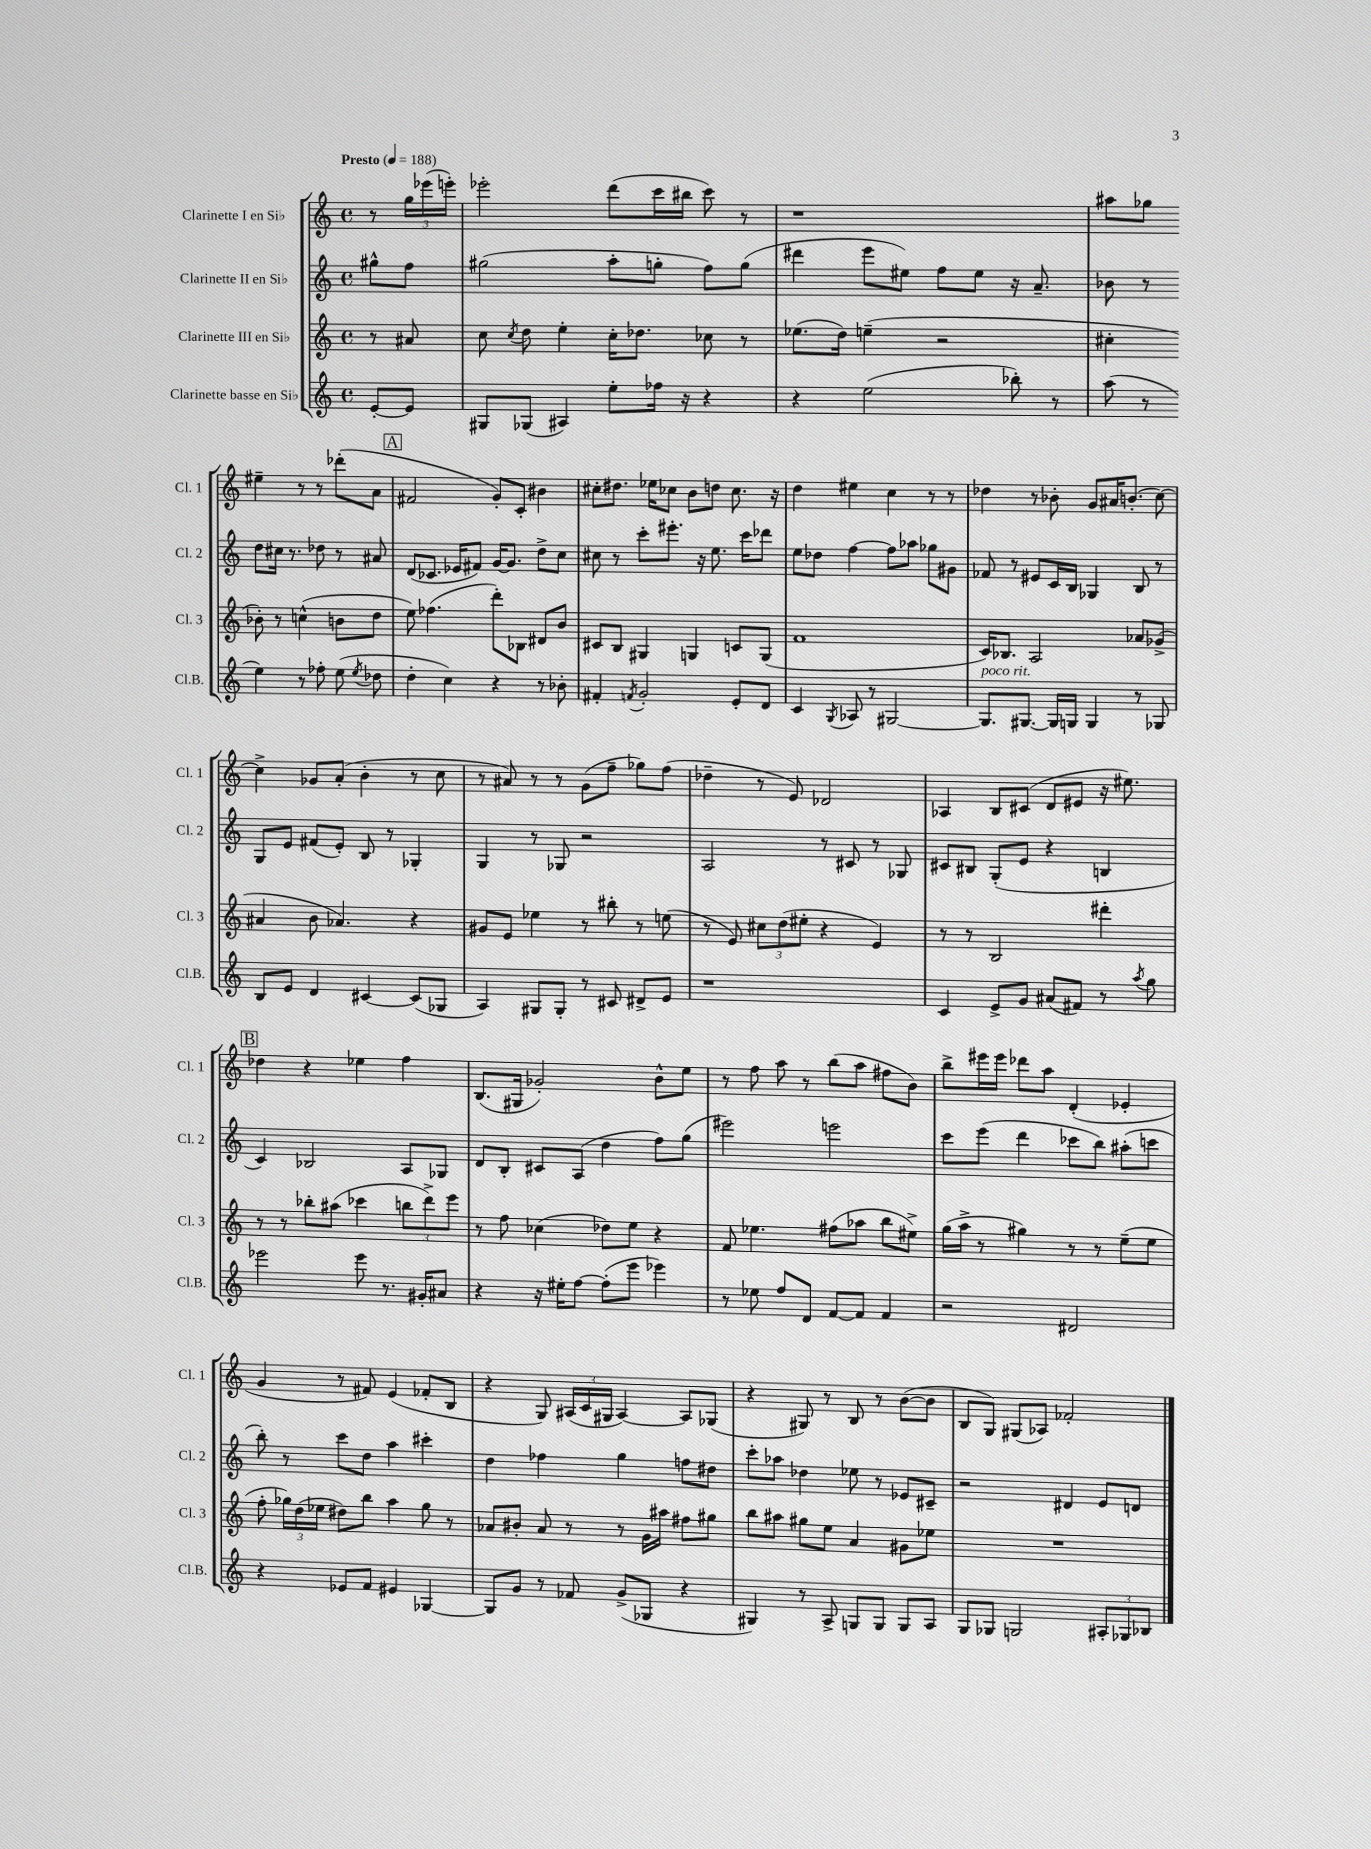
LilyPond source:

<<
\new StaffGroup <<
\new Staff = "s0" \with { instrumentName = "Clarinette I en Sib" shortInstrumentName = "Cl. 1" } {
    \clef treble \key c \major \defaultTimeSignature \time 4/4 \partial 4 \tempo "Presto" 4 = 188
    \autoBeamOff r8 \tuplet 3/2 { g''16[ ees'''16( e'''16]-.) } |
    ees'''2-. d'''8[( c'''16 bis''16] c'''8) r8 |
    r1 |
    ais''8[ ges''8] eis''4-- r8 r8 des'''8[-.( a'8] |
    \mark \markup { \box "A" } fis'2 g'8[-.) c'8]-. bis'4 |
    cis''8[-. dis''8.] ees''16[ ces''8] b'8[ d''8] ces''8. r16 |
    d''4 eis''4 c''4 r8 r8 |
    des''4 r8 bes'8-. g'8[ ais'16 b'8.]-.( c''8~) |
    c''4-> ges'8[ a'8]-.( b'4-. r8 c''8 |
    r8 ais'8) r8 r8 g'8[( f''8]-- ges''8[) f''8]( |
    des''4-- r8 e'8) des'2 |
    aes4 b8[ cis'8]( d'8[ eis'8] r16 eis''8.) |
    \mark \markup { \box "B" } des''4 r4 ees''4 f''4 |
    b8.[( gis16] ges'2-.) b'8[-^ e''8] |
    r8 f''8 a''8 r8 b''8[( a''8] fis''8[ b'8]) |
    b''8[-> eis'''16 eis'''16] des'''8[ a''8] d'4-.( ees'4-. |
    g'4 r8 fis'8) e'4( fes'8[-. b8] |
    r4 g8) \tuplet 3/2 { ais16[( c'16 gis16] } ais4~) ais8[ ges8]( |
    r4 gis8) r8 b8 r8 b'8[~( b'8] |
    b8[ g8]) gis8[( aes8]) fes'2-. \bar "|." |
}
\new Staff = "s1" \with { instrumentName = "Clarinette II en Sib" shortInstrumentName = "Cl. 2" } {
    \clef treble \key c \major \defaultTimeSignature \time 4/4 \partial 4
    \autoBeamOff gis''8[-^ f''8] |
    gis''2( a''8[-. g''8]-. f''8[) g''8]( |
    dis'''4 e'''8[ eis''8]) f''8[ eis''8] r16 a'8.-- |
    bes'8 r8 d''8[ cis''16] r8. des''8 r8 ais'8 |
    \mark \markup { \box "A" } d'8[( ces'8.] ees'16[ fis'8]) g'16[~ g'8.] d''8[-> c''8] |
    cis''8 r8 c'''8[-. eis'''8.]-. r16 e''8. c'''16[ des'''8] |
    e''8[ des''8] f''4~ f''8[ aes''8] ges''8[ gis'8] |
    fes'8 r8 eis'8[ c'16 b16] ges4 b8 r8 |
    g8[ e'8] fis'8[( e'8]-.) b8 r8 ges4-. |
    g4 r8 ges8 r2 |
    a2 r8 cis'8 r8 ges8 |
    cis'8[ bis8] g8[-.( e'8] r4 b4 |
    \mark \markup { \box "B" } c'4) bes2 a8[ ges8] |
    d'8[ b8]-. cis'8[ a8]( d''4 f''8[) g''8]( |
    eis'''2) e'''2 |
    c'''8[ e'''8]( d'''4 ces'''8[ b''8]) ais''8[-.( c'''8] |
    b''8-.) r8 c'''8[ d''8] a''4 cis'''4-. |
    d''4 fes''4 g''4 f''8[ dis''8] |
    c'''8[-. aes''8] des''4 ees''8 r8 ees'8[ cis'8]-- |
    r2 dis'4 e'8[ d'8] \bar "|." |
}
\new Staff = "s2" \with { instrumentName = "Clarinette III en Sib" shortInstrumentName = "Cl. 3" } {
    \clef treble \key c \major \defaultTimeSignature \time 4/4 \partial 4
    \autoBeamOff r8 ais'8 |
    c''8 \acciaccatura { c''8 } d''8 e''4-. c''16[-. des''8.] ces''8 r8 |
    ees''8.[( d''16]) e''4--( r2 |
    cis''4-. bes'8-.) r8 c''4-^( b'8[ d''8] |
    \mark \markup { \box "A" } e''8) fes''4.( d'''8[-.) bes8] dis'8[ b'8] |
    cis'8[ b8] gis4 g4 c'8[ g8]( |
    f'1 |
    c'16[) bes8.] a2 aes'8[ ges'8]->( |
    ais'4 b'8 aes'4.) r4 |
    gis'8[ e'8] ees''4 r8 bis''8-. r8 e''8( |
    r8 e'8) \tuplet 3/2 { cis''8[ d''8( eis''8]-. } r4 e'4) |
    r8 r8 b2 dis'''4-. |
    \mark \markup { \box "B" } r8 r8 bes''8[-. ais''8]( ces'''4 \tuplet 3/2 { b''8[ d'''8->) e'''8] } |
    r8 f''8 ces''4( des''8[) e''8] r4 |
    f'8 ees''4. fis''8[( aes''8] b''8[ eis''8]->) |
    g''16[( a''16]-> r8 gis''4) r8 r8 e''8[--( e''8] |
    f''8-. \tuplet 3/2 { ges''16[) d''16( ees''16] } dis''8[) b''8] a''4 ges''8 r8 |
    aes'8[ bis'8]-. aes'8 r8 r8 g'16[ ais''16] fis''8[ gis''8] |
    b''8[ ais''8] gis''8[ e''8] a'4 gis'8[ ees''8] |
    R1 \bar "|." |
}
\new Staff = "s3" \with { instrumentName = "Clarinette basse en Sib" shortInstrumentName = "Cl.B." } {
    \clef treble \key c \major \defaultTimeSignature \time 4/4 \partial 4
    \autoBeamOff e'8[~-. e'8] |
    gis8[ ges8]( ais4) e''8[-. fes''16] r16 r4 |
    r4 e''2( bes''8-.) r8 |
    a''8( r8 e''4) r8 fes''8-. e''8( \acciaccatura { e''8 } des''8 |
    \mark \markup { \box "A" } d''4-. c''4) r4 r8 bes'8-. |
    fis'4-. \acciaccatura { f'8 } g'2-. e'8[-. d'8] |
    c'4 \acciaccatura { g8 } aes8 r8 gis2~ |
    gis8.[^\markup { \italic "poco rit." } gis8.]~ gis16[ g16] g4 r8 ges8 |
    b8[ e'8] d'4 cis'4~ cis'8[( ges8] |
    a4) gis8[ gis8]-. r8 cis'8 dis'8[-> e'8] |
    r1 |
    c'4 e'8[-> g'8] ais'8[( fis'8]) r8 \acciaccatura { a''8 } g''8 |
    \mark \markup { \box "B" } ees'''2 ees'''8 r8. gis'16[-. ais'8] |
    r4 r16 eis''16[-. f''8]~ f''8[-.( e'''8] ees'''4) |
    r8 ees''8 f''8[ d'8] f'8[~ f'8] f'4 |
    r2 dis'2 |
    r4 ees'8[ f'8] eis'4 ges4~ |
    ges8[ g'8] r8 fes'8 g'8[->( ges8] r4 |
    gis4) r8 a8-> g8[ g8] g8[ a8] |
    g8[ ges8] g2 \tuplet 3/2 { ais8[-. ges8 bes8] } \bar "|." |
}
>>
>>
\layout { \context { \Score \remove "Bar_number_engraver" } }
